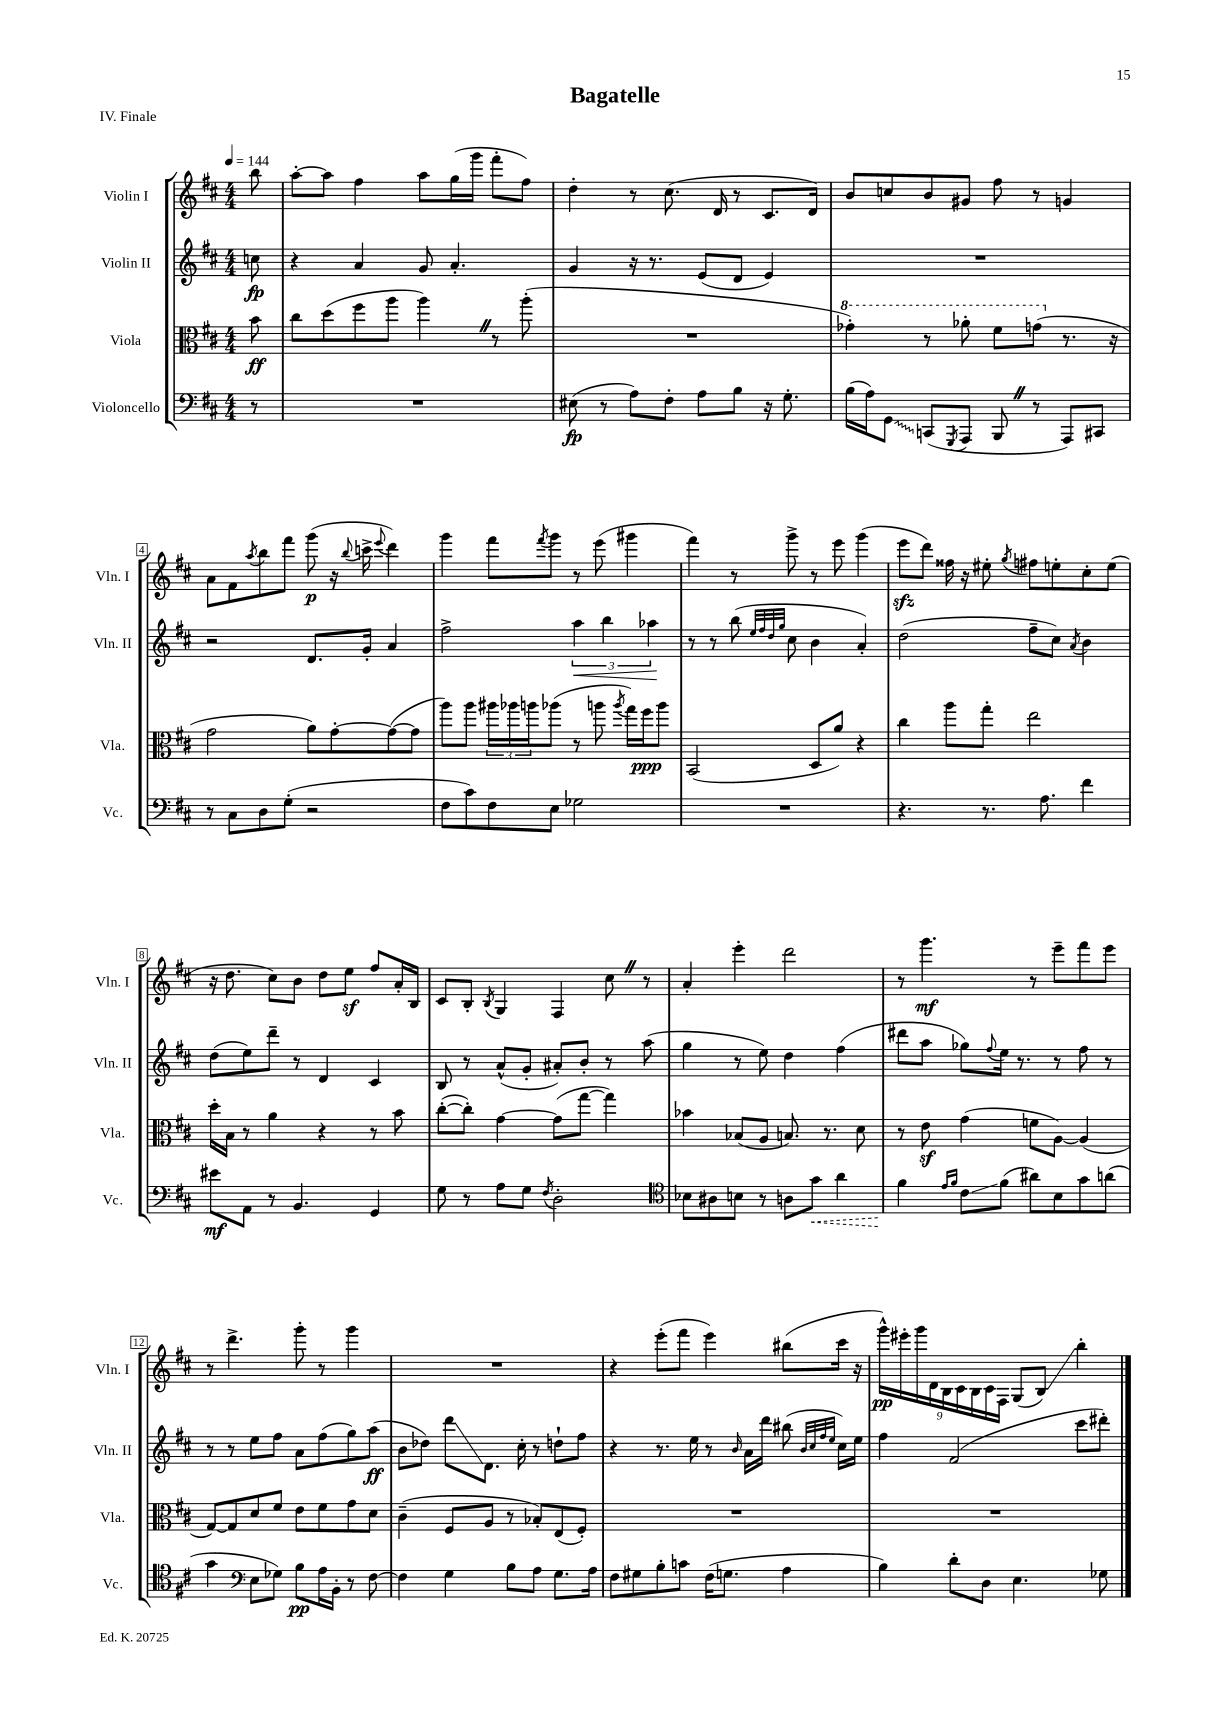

**kern	**kern	**kern	**kern
*staff4	*staff3	*staff2	*staff1
*clefF4	*clefC3	*clefG2	*clefG2
*k[f#c#]	*k[f#c#]	*k[f#c#]	*k[f#c#]
*M4/4	*M4/4	*M4/4	*M4/4
*MM144	*MM144	*MM144	*MM144
8r	8b	8cc	8bb
=	=	=	=
1r	8cc#	4r	[8aa'
.	(8dd	.	8aa]
.	8ff#	4a	4ff#
.	8aa	.	.
.	4aa)	8g	8aa
.	.	4.a'	(16gg
.	.	.	16ggg
.	8r	.	8fff#'
.	(8aa'	.	8ff#)
=	=	=	=
(8E#	1r	4g	4dd'
8r	.	.	.
8A)	.	16r	8r
.	.	8.r	.
8F#'	.	.	(8.cc#
8A	.	(8e	.
.	.	.	16d
8B	.	8d	8r
16r	.	4e)	8.c#
8.G'	.	.	.
.	.	.	16d)
=	=	=	=
(16B	4gg-')	1r	8b
16A)	.	.	.
8GG	.	.	8cc
(8CC	8r	.	8b
8qGGG	.	.	.
8AAA	8aa-'	.	8g#
8BBB	8ff#	.	8ff#
8r	(8gg	.	8r
8AAA)	8.r	.	4g
8CC#	.	.	.
.	16r	.	.
=	=	=	=
8r	2g	2r	8a
8C#	.	.	8f#
.	.	.	8qaa
8D	.	.	8bb
(8G'	.	.	8fff#
2r	8a)	8.d	(8ggg
.	[8g'	.	16r
.	.	.	8qqbb
.	.	16g'	16ccc^
.	.	.	8qqeee
.	(8g_	4a	4ddd)
.	8g]	.	.
=	=	=	=
8F#	8aa)	2ff#^	4ggg
8c#)	8aa	.	.
8F#	24aa#	.	8fff#
.	24aa-	.	.
.	24aa	.	.
.	.	.	8qfff#
8E	(8aa-	.	8ggg
2G-	8r	6aa	8r
.	8aa	.	(8eee
.	.	6bb	.
.	8qaa	.	.
.	16gg)	.	4ggg#
.	16ff#	.	.
.	.	6aa-	.
.	8aa	.	.
=	=	=	=
1r	(2BB	8r	4fff#)
.	.	8r	.
.	.	(8bb	8r
.	.	32qqee	.
.	.	32qqff#	.
.	.	32qqdd	.
.	.	32qqgg	.
.	.	8cc#	8ggg^
.	8D	4b	8r
.	8a)	.	8eee
.	4r	4a')	(4ggg
=	=	=	=
4.r	4cc#	(2dd	8eee
.	.	.	8ddd)
.	8aa	.	16ff##
.	.	.	16r
8.r	8gg'	.	8ee#'
.	.	.	8qgg
.	2ee	8ff#~	8ff#
8.A	.	.	.
.	.	8cc#)	8ee'
.	.	8qa	.
4f#	.	4b	8cc#'
.	.	.	(8ee
=	=	=	=
8e#	16dd'	(8dd	16r
.	16B	.	8.dd
8AA	8r	8ee)	.
8r	4a	8ddd~	8cc#)
4.BB	.	8r	8b
.	4r	4d	8dd
.	.	.	8ee
4GG	8r	4c#	8ff#
.	8b	.	16a'
.	.	.	16B
=	=	=	=
8G	([8cc#'	8B	8c#
8r	8cc#'])	8r	8B'
.	.	.	8qB
8A	[4g	(8a^^	4G
8G	.	8g'	.
8qF#	.	.	.
2D'	(8g]	8a#')	4F#
.	[8gg	8b'	.
.	4gg])	8r	8cc#
.	.	(8aa	8r
=	=	=	=
*clefC4	*	*	*
8B-	4b-	4gg	4a'
8A#	.	.	.
8B	(8B-	8r	4eee'
8r	8A	8ee)	.
8A	8.B)	4dd	2ddd
8g	.	.	.
.	8.r	.	.
4a	.	(4ff#	.
.	8d	.	.
=	=	=	=
4f#	8r	8ddd#	8r
.	8e	8aa	4.ggg
16qqe	.	.	.
16qqf#	.	.	.
8c#	(4g	8gg-)	.
.	.	8qqff#	.
(8f#	.	16ee	.
.	.	8.r	.
8a#)	8f	.	8r
8B	[8A)	8r	8eee~
8g	(4A]	8ff#	8fff#
(8a	.	8r	8eee
=	=	=	=
4g	[8G)	8r	8r
.	8G]	8r	4.ddd^
*clefF4	*	*	*
8E	8d	8ee	.
8G-)	8f#	8ff#	.
8B	8e	8a	8ggg'
16A	8f#	(8ff#	8r
16BB'	.	.	.
8r	8g	8gg)	4ggg
[8F#	8d	(8aa	.
=	=	=	=
4F#]	(4c#~	8b	1r
.	.	8dd-)	.
4G	8F#	8ddd	.
.	8A	8.d	.
8B	8r	.	.
.	.	16cc#'	.
8A	8B-')	8r	.
8.G	(8E	8dd`	.
.	8F#')	8ff#	.
16A	.	.	.
=	=	=	=
8F#	1r	4r	4r
8G#	.	.	.
8B'	.	8.r	(8eee'
8c	.	.	8fff#
.	.	16ee	.
(16F#	.	8r	4eee)
8.G	.	.	.
.	.	16qqb	.
.	.	16a	.
.	.	16ddd	.
4A	.	(8bb#	(8bb#
.	.	32qqb	.
.	.	32qqcc#	.
.	.	32qqff#	.
.	.	32qqee	.
.	.	16cc#)	16ccc#
.	.	16ee	16r
=	=	=	=
4B)	1r	4ff#	18ggg^^)
.	.	.	18eee#'
.	.	.	18ggg
.	.	.	18d
.	.	.	18B
8d'	.	(2f#	.
.	.	.	18c#
.	.	.	18B
8D	.	.	.
.	.	.	18c#
.	.	.	18F#
4.E	.	.	(8G
.	.	.	8B)
.	.	8ccc#	4bb'
8G-	.	8ddd#')	.
==	==	==	==
*-	*-	*-	*-
